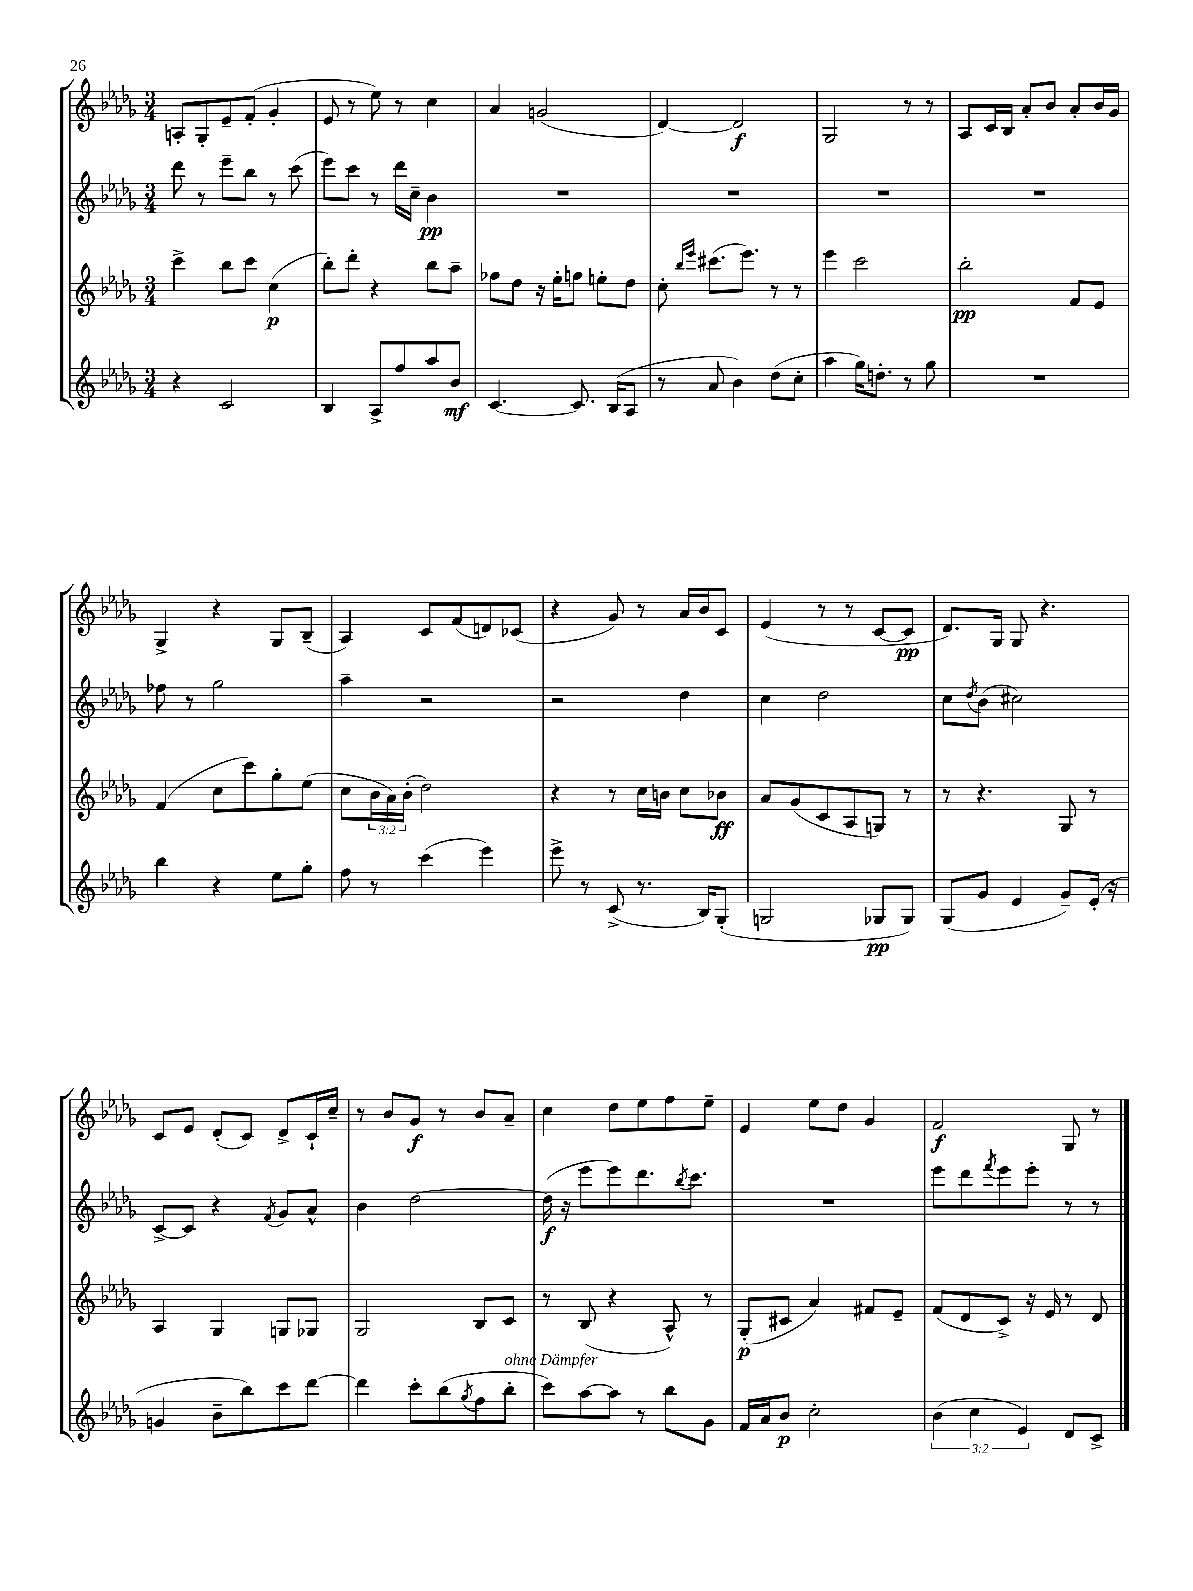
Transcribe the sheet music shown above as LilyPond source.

<<
\new StaffGroup <<
\new Staff = "s0" {
    \clef treble \key des \major \numericTimeSignature \time 3/4
    a8-. ges8-. ees'8-- f'8-.( ges'4-. |
    ees'8 r8 ees''8) r8 c''4 |
    aes'4 g'2( |
    des'4~) des'2\f |
    ges2 r8 r8 |
    aes8 c'16 bes16 aes'8-. bes'8 aes'8-. bes'16 ges'16 |
    ges4-> r4 ges8 bes8--( |
    aes4) c'8 f'8( d'8) ces'8( |
    r4 ges'8) r8 aes'16 bes'16 c'8 |
    ees'4( r8 r8 c'8~ c'8\pp |
    des'8.) ges16 ges8 r4. |
    c'8 ees'8 des'8-.( c'8) des'8-> c'16-! c''16-- |
    r8 bes'8 ges'8\f r8 bes'8 aes'8-- |
    c''4 des''8 ees''8 f''8 ees''8-- |
    ees'4 ees''8 des''8 ges'4 |
    f'2\f ges8 r8 \bar "|." |
}
\new Staff = "s1" {
    \clef treble \key des \major \numericTimeSignature \time 3/4
    des'''8 r8 ees'''8-- bes''8 r8 c'''8( |
    ees'''8) c'''8 r8 des'''16 c''16-- bes'4\pp |
    R2. |
    R2. |
    R2. |
    R2. |
    fes''8 r8 ges''2 |
    aes''4-- r2 |
    r2 des''4 |
    c''4 des''2 |
    c''8 \acciaccatura { des''8 } bes'8( cis''2) |
    c'8~-> c'8 r4 \acciaccatura { f'8 } ges'8 aes'8-^ |
    bes'4 des''2~ |
    des''16\f( r16 ees'''8 ees'''8) des'''8. \acciaccatura { bes''8 } c'''8. |
    R2. |
    ees'''8 des'''8 \acciaccatura { f'''8 } ees'''8 ees'''8-. r8 r8 \bar "|." |
}
\new Staff = "s2" {
    \clef treble \key des \major \numericTimeSignature \time 3/4 \override Staff.TupletNumber.text = #tuplet-number::calc-fraction-text
    c'''4-> bes''8 c'''8 c''4\p( |
    bes''8-.) des'''8-. r4 bes''8 aes''8-- |
    fes''8 des''8 r16 ees''16-. f''8 e''8-. des''8 |
    c''8-. \grace { bes''16 ees'''16 } cis'''8.( ees'''8.) r8 r8 |
    ees'''4 c'''2 |
    bes''2-.\pp f'8 ees'8 |
    f'4( c''8 c'''8) ges''8-. ees''8( |
    c''8 \tuplet 3/2 { bes'16 aes'16) bes'16-.( } des''2) |
    r4 r8 c''16 b'16 c''8 bes'8\ff |
    aes'8 ges'8( c'8 aes8 g8) r8 |
    r8 r4. ges8 r8 |
    aes4 ges4 g8 ges8 |
    ges2 bes8 c'8 |
    r8 bes8( r4 aes8-^) r8 |
    ges8-.\p( cis'8 aes'4) fis'8 ees'8-- |
    f'8( des'8 c'8->) r16 ees'16 r8 des'8 \bar "|." |
}
\new Staff = "s3" {
    \clef treble \key des \major \numericTimeSignature \time 3/4 \override Staff.TupletNumber.text = #tuplet-number::calc-fraction-text
    r4 c'2 |
    bes4 aes8-> f''8 aes''8 bes'8\mf |
    c'4.~ c'8. bes16( aes8 |
    r8 aes'8 bes'4) des''8( c''8-. |
    aes''4 ges''16) d''8.-. r8 ges''8 |
    R2. |
    bes''4 r4 ees''8 ges''8-. |
    f''8 r8 c'''4( ees'''4) |
    ees'''8-> r8 c'8->( r8. bes16) ges8-.( |
    g2 ges8\pp ges8) |
    ges8( ges'8 ees'4 ges'8--) ees'16-.( r16 |
    g'4 bes'8-- bes''8) c'''8 des'''8~ |
    des'''4 c'''8-. bes''8( \acciaccatura { ges''8 } f''8 bes''8-.^\markup { \italic "ohne Dämpfer" } |
    c'''8) aes''8~ aes''8 r8 bes''8 ges'8 |
    f'16 aes'16 bes'8\p c''2-. |
    \tuplet 3/2 { bes'4( c''4 ees'4) } des'8 c'8-> \bar "|." |
}
>>
>>
\layout { \context { \Score \remove "Bar_number_engraver" } }
